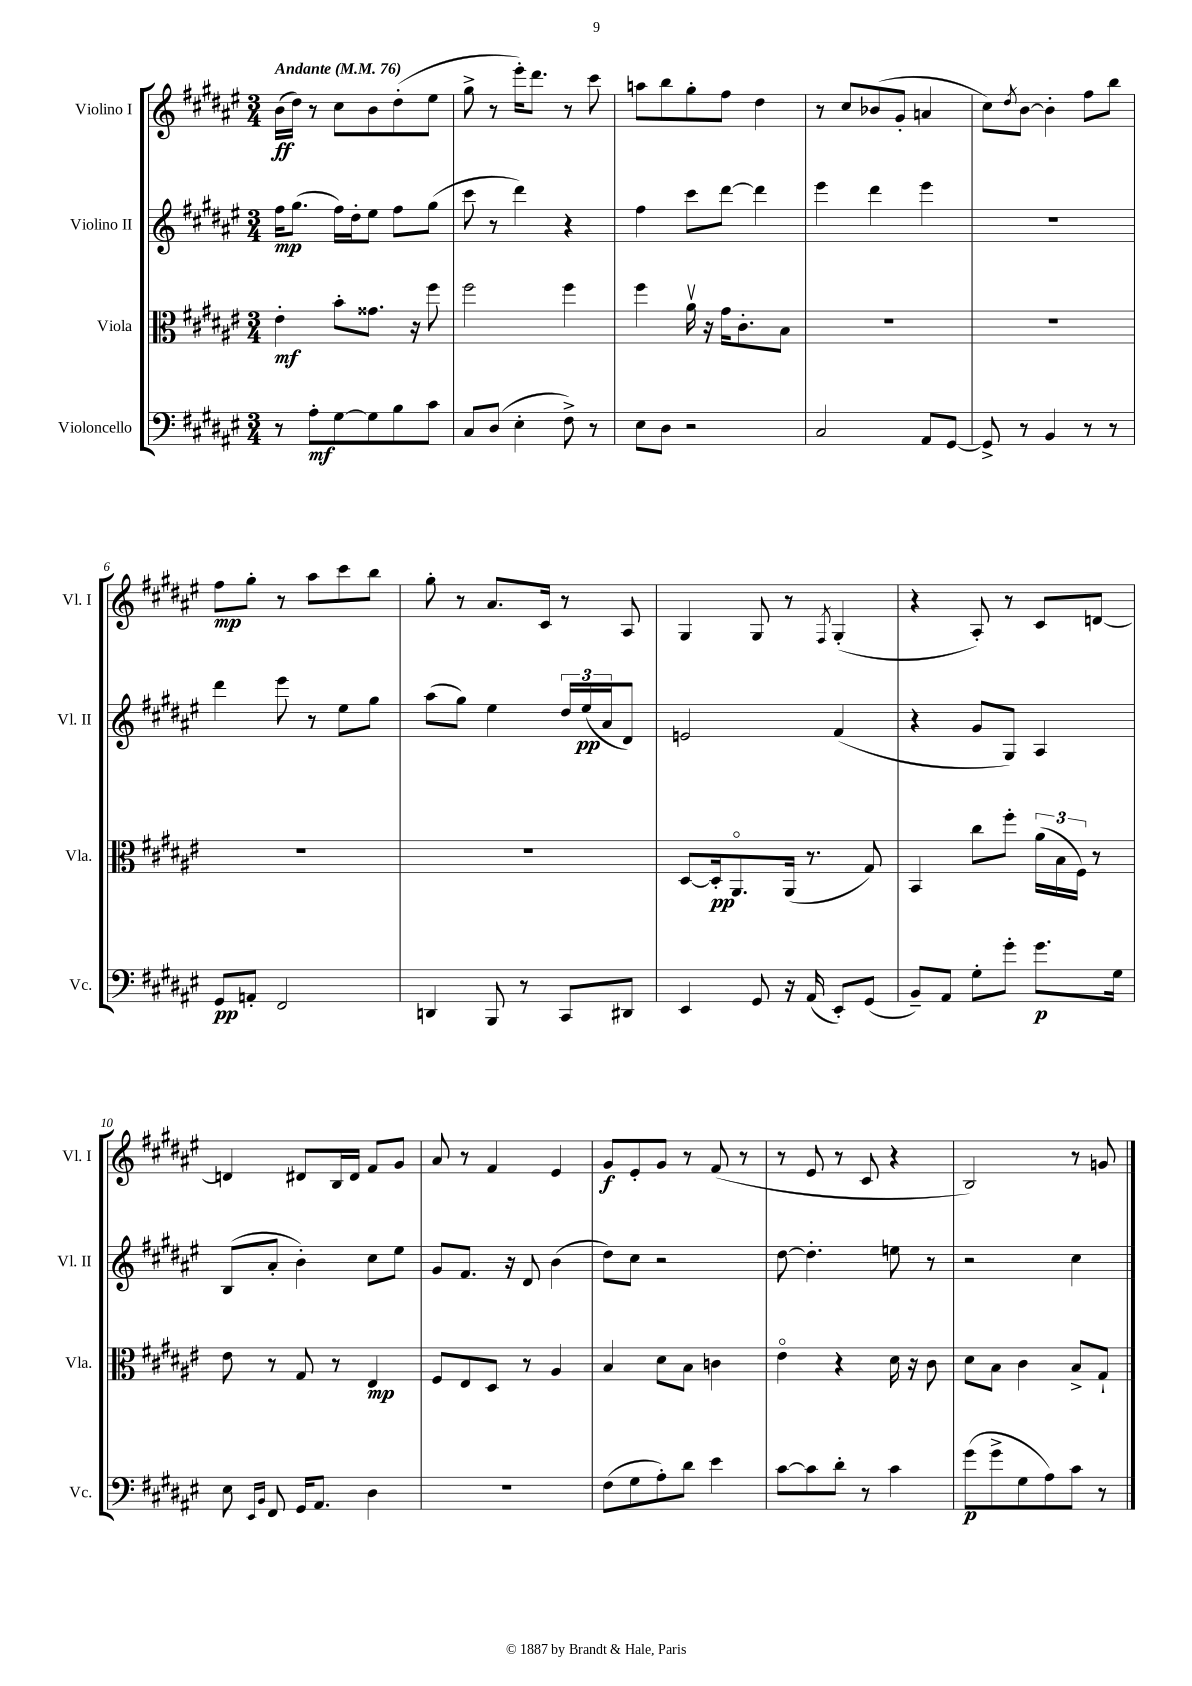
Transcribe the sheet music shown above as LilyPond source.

<<
\new StaffGroup <<
\new Staff = "s0" \with { instrumentName = "Violino I" shortInstrumentName = "Vl. I" } {
    \clef treble \key fis \major \numericTimeSignature \time 3/4 \tempo "Andante" 4 = 76
    b'16\ff( dis''16) r8 cis''8 b'8 dis''8-.( eis''8 |
    gis''8-> r8 eis'''16-.) dis'''8. r8 cis'''8 |
    a''8 b''8 gis''8-. fis''8 dis''4 |
    r8 cis''8 bes'8( gis'8-. a'4 |
    cis''8) \acciaccatura { dis''8 } b'8~ b'4-. fis''8 b''8 |
    fis''8\mp gis''8-. r8 ais''8 cis'''8 b''8 |
    gis''8-. r8 ais'8. cis'16 r8 ais8 |
    gis4 gis8 r8 \acciaccatura { fis8 } gis4-.( |
    r4 ais8-.) r8 cis'8 d'8~ |
    d'4 dis'8 b16 dis'16 fis'8 gis'8 |
    ais'8 r8 fis'4 eis'4 |
    gis'8\f eis'8-. gis'8 r8 fis'8( r8 |
    r8 eis'8 r8 cis'8 r4 |
    b2) r8 g'8 \bar "|." |
}
\new Staff = "s1" \with { instrumentName = "Violino II" shortInstrumentName = "Vl. II" } {
    \clef treble \key fis \major \numericTimeSignature \time 3/4
    fis''16\mp gis''8.( fis''16) dis''16-. eis''8 fis''8 gis''8( |
    cis'''8 r8 dis'''4) r4 |
    fis''4 cis'''8 dis'''8~ dis'''4 |
    eis'''4 dis'''4 eis'''4 |
    R2. |
    dis'''4 eis'''8 r8 eis''8 gis''8 |
    ais''8( gis''8) eis''4 \tuplet 3/2 { dis''16 eis''16\pp( ais'16 } dis'8) |
    e'2 fis'4( |
    r4 gis'8 gis8) ais4 |
    b8( ais'8-. b'4-.) cis''8 eis''8 |
    gis'8 fis'8. r16 dis'8 b'4( |
    dis''8) cis''8 r2 |
    dis''8~ dis''4.-. e''8 r8 |
    r2 cis''4 \bar "|." |
}
\new Staff = "s2" \with { instrumentName = "Viola" shortInstrumentName = "Vla." } {
    \clef alto \key fis \major \numericTimeSignature \time 3/4
    eis'4-.\mf b'8-. gisis'8. r16 fis''8 |
    fis''2 fis''4 |
    fis''4 ais'16\upbow r16 gis'16 cis'8.-. b8 |
    R2. |
    R2. |
    R2. |
    R2. |
    dis8~ dis16-.\pp ais,8.\flageolet ais,16( r8. gis8) |
    b,4 cis''8 fis''8-. \tuplet 3/2 { ais'16( b16 fis16) } r8 |
    eis'8 r8 gis8 r8 eis4\mp |
    fis8 eis8 dis8 r8 ais4 |
    b4 dis'8 b8 c'4 |
    eis'4\flageolet r4 dis'16 r16 cis'8 |
    dis'8 b8 cis'4 b8-> gis8-! \bar "|." |
}
\new Staff = "s3" \with { instrumentName = "Violoncello" shortInstrumentName = "Vc." } {
    \clef bass \key fis \major \numericTimeSignature \time 3/4
    r8 ais8-.\mf gis8~ gis8 b8 cis'8 |
    cis8 dis8( eis4-. fis8->) r8 |
    eis8 dis8 r2 |
    cis2 ais,8 gis,8~ |
    gis,8-> r8 b,4 r8 r8 |
    gis,8\pp a,8-. fis,2 |
    d,4 b,,8 r8 cis,8 dis,8 |
    eis,4 gis,8 r16 ais,16( eis,8-.) gis,8( |
    b,8--) ais,8 gis8-. gis'8-. gis'8.\p gis16 |
    eis8 \grace { eis,16 b,16 } fis,8 gis,16 ais,8. dis4 |
    R2. |
    fis8( gis8 ais8-.) dis'8 eis'4 |
    cis'8~ cis'8 dis'8-. r8 cis'4 |
    gis'8\p( gis'8-> gis8 ais8) cis'8 r8 \bar "|." |
}
>>
>>
